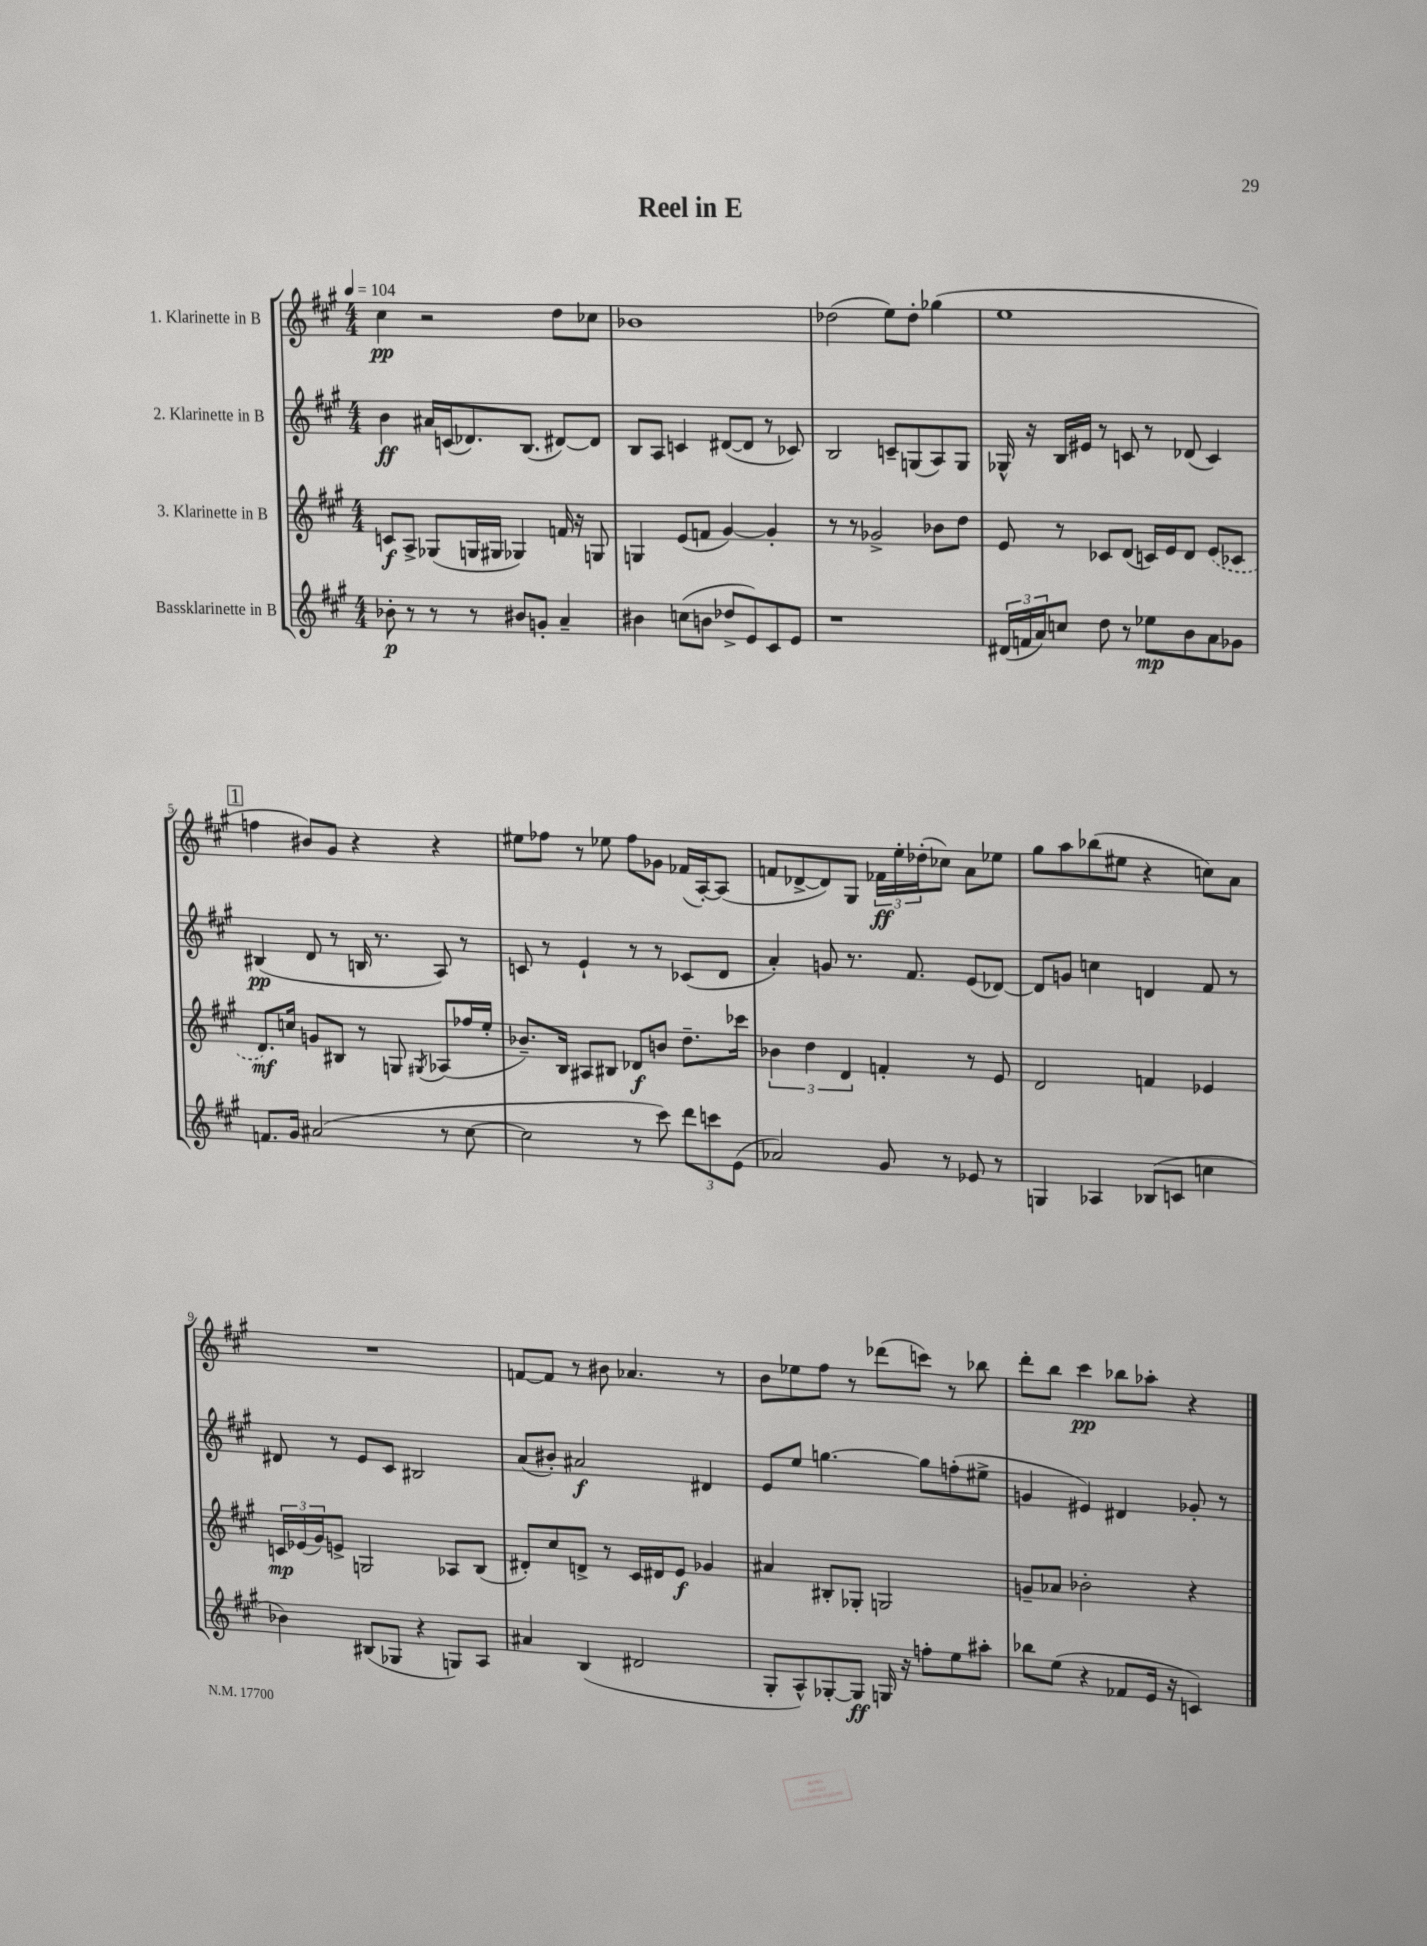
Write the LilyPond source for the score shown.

\header { title = "Reel in E" }
<<
\new StaffGroup <<
\new Staff = "s0" \with { instrumentName = "1. Klarinette in B" } {
    \clef treble \key a \major \numericTimeSignature \time 4/4 \tempo 4 = 104
    cis''4\pp r2 d''8 ces''8 |
    bes'1 |
    des''2( e''8) des''8-. ges''4( |
    e''1 |
    \mark \markup { \box "1" } f''4 bis'8) gis'8 r4 r4 |
    eis''8 fes''8 r8 ees''8 fes''8 ges'8 fes'16( a16~-.) a8( |
    f'8 des'8~-> des'8) gis8 \tuplet 3/2 { fes'16\ff e''16-. des''16-.( } ces''8) a'8 ees''8 |
    gis''8 a''8 bes''8( eis''8 r4 c''8) a'8 |
    R1 |
    f'8~ f'8 r8 bis'8 aes'4. r8 |
    b'8 ees''8 fis''8 r8 des'''8( c'''8) r8 bes''8 |
    d'''8-. b''8 cis'''4\pp bes''8 aes''8-. r4 \bar "|." |
}
\new Staff = "s1" \with { instrumentName = "2. Klarinette in B" } {
    \clef treble \key a \major \numericTimeSignature \time 4/4
    b'4\ff ais'16 c'16( des'8.) b8.( dis'8~) dis'8 |
    b8 a8 c'4 dis'8~( dis'8 r8 ces'8) |
    b2 c'8-- g8( a8) g8 |
    ges16-^ r16 b16 eis'16 r8 c'8 r8 des'8( c'4) |
    \mark \markup { \box "1" } bis4\pp( d'8 r8 b16 r8. a8) r8 |
    c'8 r8 e'4-! r8 r8 ces'8( d'8 |
    a'4-.) g'8 r8. fis'8. e'8( des'8~) |
    des'8 g'8 c''4 d'4 fis'8 r8 |
    dis'8 r8 e'8 cis'8 bis2 |
    a'8( bis'8-.) ais'2\f dis'4 |
    e'8 e''8 g''4.~ g''8 f''8-.( eis''8-> |
    g'4 eis'4) dis'4 ges'8-. r8 \bar "|." |
}
\new Staff = "s2" \with { instrumentName = "3. Klarinette in B" } {
    \clef treble \key a \major \numericTimeSignature \time 4/4
    c'8\f a8-> ges8( g16 gis16 ges4) f'16 r16 g8 |
    g4 e'8( f'8 gis'4~) gis'4-. |
    r8 r8 ges'2-> bes'8 d''8 |
    e'8 r8 ces'8 d'8( c'16) e'16 d'8 \once \slurDashed e'8( ces'8 |
    \mark \markup { \box "1" } d'8.\mf) c''16 g'8 bis8 r8 g8 \acciaccatura { gis8 } aes8( fes''16 e''16-. |
    bes'8.--) b16 ais8 bis8 des'8\f b'8 d''8.-- ces'''16 |
    \tuplet 3/2 { bes'4 d''4 d'4 } f'4-. r8 e'8 |
    d'2 f'4 ees'4 |
    \tuplet 3/2 { c'16\mp ees'16( gis'16) } e'8-> g2 aes8 b8( |
    dis'8-.) cis''8 d'8-> r8 cis'16 dis'16 e'8\f ges'4 |
    ais'4 bis8-. ges8-. g2 |
    g'8-- aes'8 bes'2-. r4 \bar "|." |
}
\new Staff = "s3" \with { instrumentName = "Bassklarinette in B" } {
    \clef treble \key a \major \numericTimeSignature \time 4/4
    bes'8-.\p r8 r8 r8 bis'8 g'8-. a'4-- |
    bis'4 c''8( b'8 des''8-> e'8) cis'8 e'8 |
    r1 |
    \tuplet 3/2 { dis'16( f'16 a'16) } c''8 d''8 r8 ees''8\mp b'8 a'8 ges'8 |
    \mark \markup { \box "1" } f'8. gis'16 ais'2( r8 cis''8~ |
    cis''2 r8 cis'''8) \tuplet 3/2 { d'''8 c'''8 e'8( } |
    aes'2) gis'8 r8 ees'8 r8 |
    g4 aes4 bes8( c'8 c''4 |
    bes'4) bis8( ges8 r4 g8) a8 |
    ais'4 b4( dis'2 |
    gis8-. a8-^) ges8~-. ges8\ff g16 r16 f''8-. e''8 ais''8-. |
    bes''8 e''8( r4 fes'8 e'16 r16 c'4) \bar "|." |
}
>>
>>
